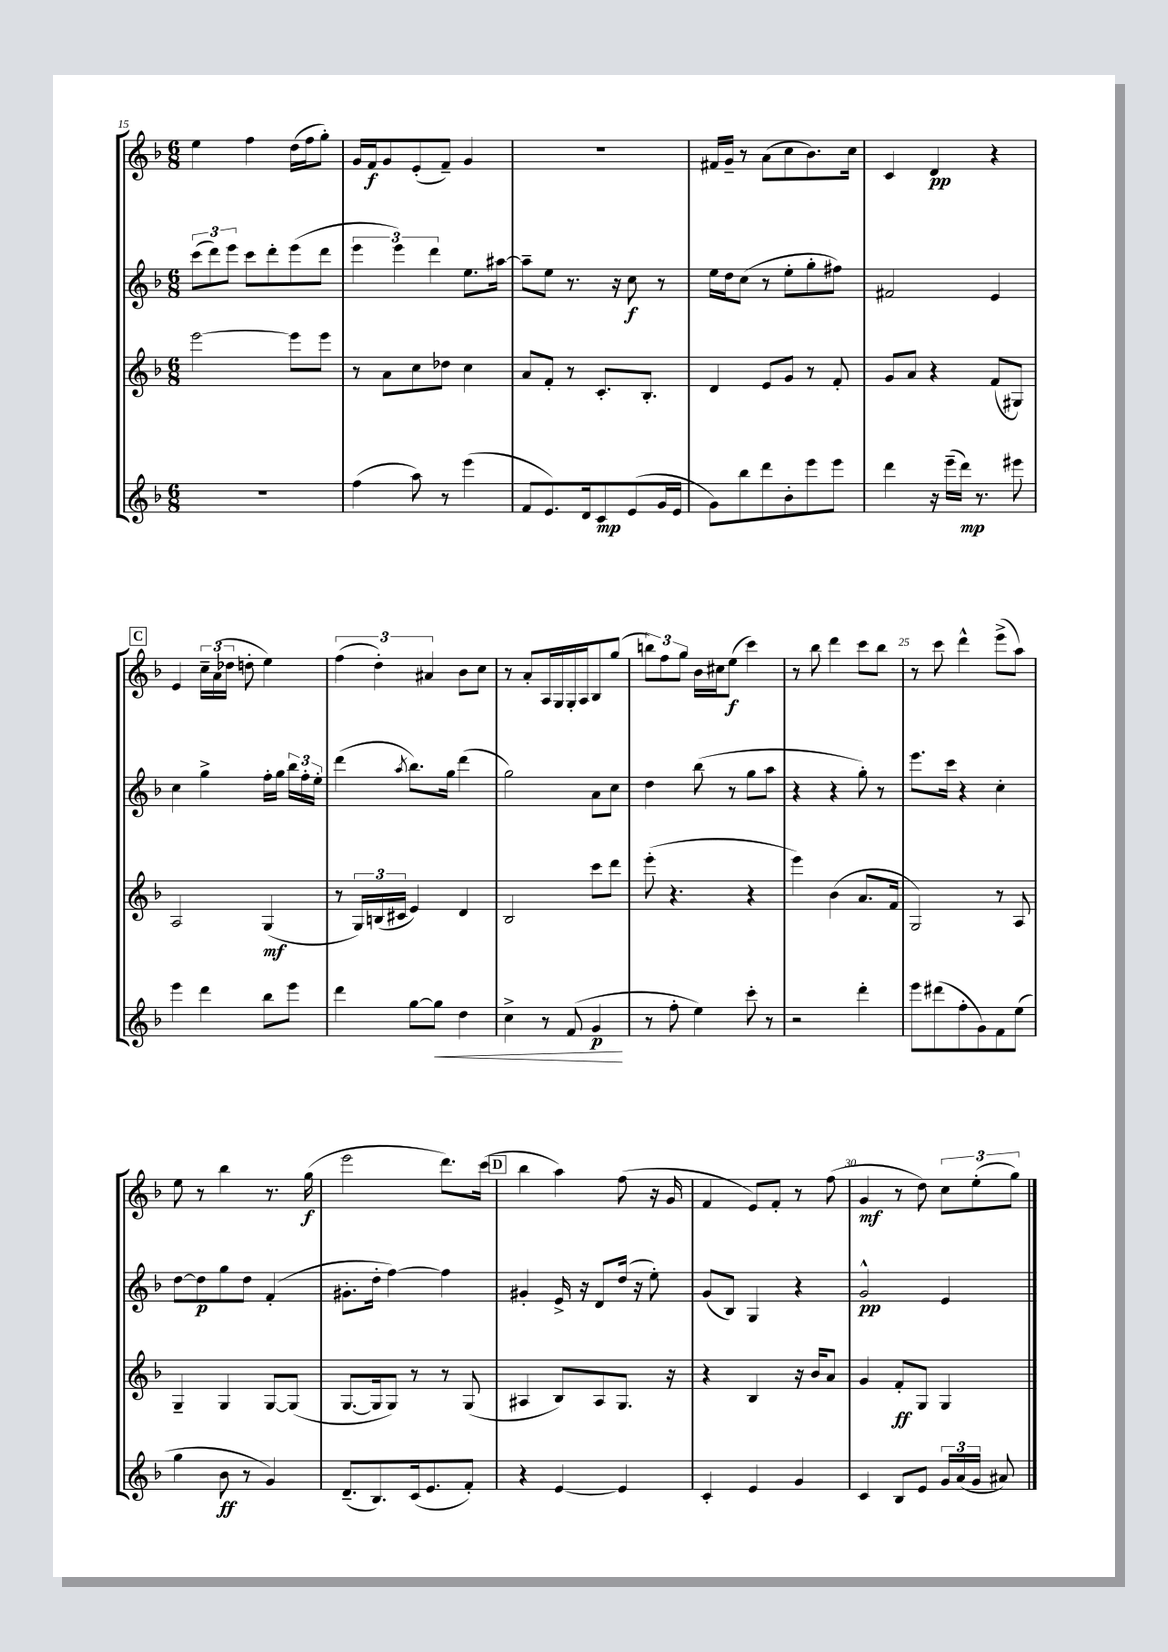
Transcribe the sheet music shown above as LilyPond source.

<<
\new StaffGroup <<
\new Staff = "s0" {
    \clef treble \key f \major \numericTimeSignature \time 6/8
    \autoBeamOff e''4 f''4 d''16[( f''16 g''8]-.) |
    g'16[ f'16\f g'8 e'8-.( f'8]--) g'4 |
    R2. |
    fis'16[ g'16]-- r8 a'8[( c''8 bes'8.) c''16] |
    c'4 d'4\pp r4 |
    \mark \markup { \box "C" } e'4 \tuplet 3/2 { c''16[-- a'16( des''16] } d''8-. e''4) |
    \tuplet 3/2 { f''4( d''4-.) ais'4 } bes'8[ c''8] |
    r8 a'8[-. a16 g16 g16-. a16 bes8 g''8]( |
    \tuplet 3/2 { b''8[) f''8 g''8] } bes'16[ cis''16 e''8]\f( c'''4) |
    r8 bes''8 d'''4 c'''8[ bes''8] |
    r8 c'''8 d'''4-^ e'''8[->( a''8]) |
    e''8 r8 bes''4 r8. g''16\f( |
    e'''2 d'''8.[) c'''16]( |
    \mark \markup { \box "D" } bes''4 a''4) f''8( r16 g'16 |
    f'4 e'8[) f'8]-. r8 f''8( |
    g'4\mf r8 d''8) \tuplet 3/2 { c''8[ e''8-.( g''8]) } \bar "|." |
}
\new Staff = "s1" {
    \clef treble \key f \major \numericTimeSignature \time 6/8
    \autoBeamOff \tuplet 3/2 { c'''8[( d'''8) e'''8] } c'''8[ d'''8-. e'''8( d'''8] |
    \tuplet 3/2 { e'''4 e'''4) d'''4 } e''8.[ ais''16]~ |
    ais''8[-- e''8] r8. r16 c''8\f r8 |
    e''16[ d''16 c''8]( r8 e''8[-. g''8-. fis''8]) |
    fis'2 e'4 |
    \mark \markup { \box "C" } c''4 g''4-> f''16[-. g''16] \tuplet 3/2 { bes''16[ f''16-. e''16]-. } |
    d'''4( \acciaccatura { a''8 } bes''8.[) g''16] d'''4( |
    g''2) a'8[ c''8] |
    d''4 bes''8( r8 g''8[ a''8] |
    r4 r4 g''8-.) r8 |
    e'''8.[ c'''16] r4 c''4-. |
    d''8[~ d''8\p g''8 d''8] f'4-.( |
    gis'8.[-. d''16]-. f''4~) f''4 |
    \mark \markup { \box "D" } gis'4-. e'16-> r16 d'8[ d''16]( r16 e''8-.) |
    g'8[( bes8]) g4 r4 |
    g'2-^\pp e'4 \bar "|." |
}
\new Staff = "s2" {
    \clef treble \key f \major \numericTimeSignature \time 6/8
    \autoBeamOff e'''2~ e'''8[ e'''8] |
    r8 a'8[ c''8 des''8] c''4 |
    a'8[ f'8]-. r8 c'8.[-. bes8.]-. |
    d'4 e'8[ g'8] r8 f'8-. |
    g'8[ a'8] r4 f'8[( gis8]) |
    \mark \markup { \box "C" } a2 g4\mf( |
    r8 \tuplet 3/2 { g16[) b16( cis'16] } e'4) d'4 |
    bes2 c'''8[ d'''8] |
    e'''8-.( r4. r4 |
    e'''4) bes'4( a'8.[ f'16] |
    g2) r8 a8 |
    g4-- g4 g8[~ g8]( |
    g8.[~ g16 g8]) r8 r8 g8( |
    \mark \markup { \box "D" } ais4 bes8[) ais8 g8.] r16 |
    r4 bes4 r16 bes'16[ a'8] |
    g'4 f'8[-.\ff g8] g4 \bar "|." |
}
\new Staff = "s3" {
    \clef treble \key f \major \numericTimeSignature \time 6/8
    \autoBeamOff R2. |
    f''4( a''8) r8 e'''4( |
    f'8[ e'8.) d'16 c'8\mp e'8( g'16 e'16] |
    g'8[) bes''8 d'''8 bes'8-. e'''8 e'''8] |
    d'''4 r16 e'''16[--( d'''16]\mp) r8. eis'''8 |
    \mark \markup { \box "C" } e'''4 d'''4 bes''8[ e'''8] |
    d'''4 g''8[~ g''8]\< d''4 |
    c''4-> r8 f'8( g'4\p\! |
    r8 f''8-. e''4) c'''8-. r8 |
    r2 d'''4-. |
    e'''8[ dis'''8( f''8-. g'8) f'8 e''8]( |
    g''4 bes'8\ff r8 g'4) |
    d'8.[--( bes8.) c'16( e'8. f'8]-.) |
    \mark \markup { \box "D" } r4 e'4~ e'4 |
    c'4-. e'4 g'4 |
    c'4 bes8[ e'8] \tuplet 3/2 { g'16[ a'16( g'16] } ais'8) \bar "|." |
}
>>
>>
\layout { \context { \Score currentBarNumber = #15 \override BarNumber.break-visibility = ##(#f #t #t) barNumberVisibility = #(every-nth-bar-number-visible 5) } }
